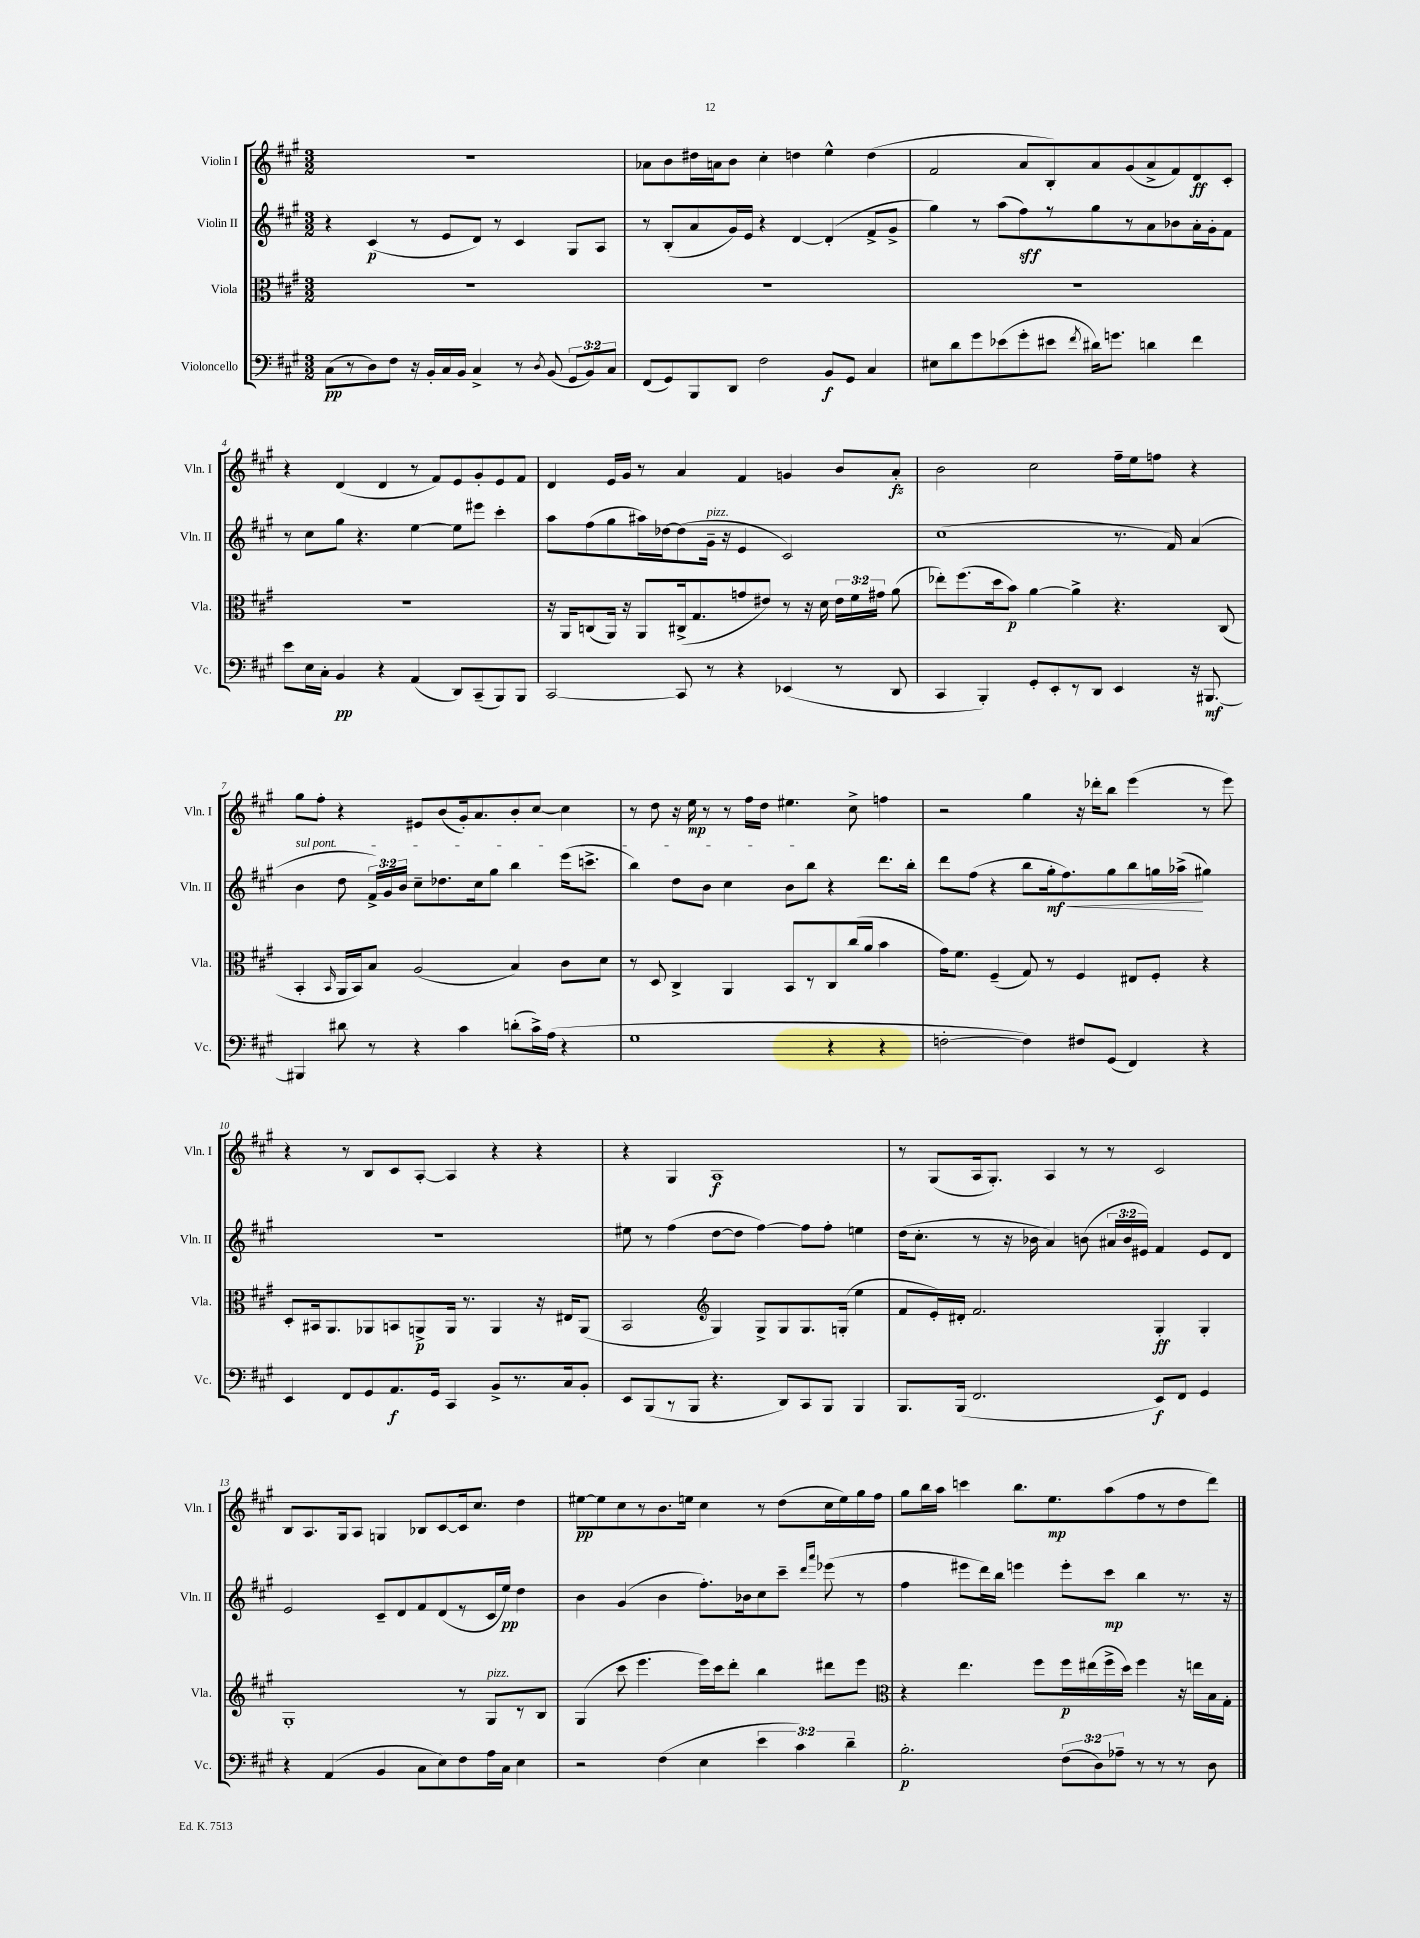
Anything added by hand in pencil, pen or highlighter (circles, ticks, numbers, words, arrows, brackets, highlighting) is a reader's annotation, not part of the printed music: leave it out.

**kern	**kern	**kern	**kern
*staff4	*staff3	*staff2	*staff1
*clefF4	*clefC3	*clefG2	*clefG2
*k[f#c#g#]	*k[f#c#g#]	*k[f#c#g#]	*k[f#c#g#]
*M3/2	*M3/2	*M3/2	*M3/2
(8C#	1.r	4r	1.r
8r	.	.	.
8D)	.	(4c#	.
8F#	.	.	.
16r	.	8r	.
16BB'	.	.	.
16C#	.	8e	.
16BB	.	.	.
4C#^	.	8d)	.
.	.	8r	.
8r	.	4c#	.
8qD	.	.	.
(8BB	.	.	.
12GG#	.	8G#	.
12BB)	.	.	.
.	.	8A	.
12C#	.	.	.
=	=	=	=
(8FF#	1.r	8r	8a-
8GG#)	.	(8B'	8b
8BBB	.	8a	16dd#
.	.	.	16a
8DD	.	16g#)	8b
.	.	16e	.
2F#	.	4r	4cc#'
.	.	[4d	4dd
8BB	.	(4d']	4ee^^
8GG#	.	.	.
4C#	.	8f#^	(4dd
.	.	8g#^	.
=	=	=	=
8E#	1.r	4gg#)	2f#
8d	.	.	.
8g#	.	8r	.
(8e-	.	(8aa	.
8g#'	.	8ff#)	8a
8e#	.	8r	8B')
8qf#	.	.	.
16d#)	.	8gg#	8a
8.g	.	.	.
.	.	8r	(8g#
4d	.	8a	8a^
.	.	8b-	8f#)
4f#	.	16a'	8d
.	.	16g#'	.
.	.	8f#	8c#'
=	=	=	=
8e	1.r	8r	4r
16E	.	8cc#	.
16C#'	.	.	.
4BB	.	8gg#	(4d
.	.	4.r	.
4r	.	.	4d
(4AA	.	[4ee	8r
.	.	.	8f#)
8DD)	.	8ee]	8e
(8CC#~	.	8eee#	8g#'
8BBB)	.	4ccc#'	8e
8BBB	.	.	8f#
=	=	=	=
[2CC#	16r	8aa	4d
.	16AA	.	.
.	(8C	(8ff#	.
.	16AA)	8gg#	16e
.	16r	.	16g#
.	8AA	16aa#)	8r
.	.	[16dd-	.
8CC#]	(16C#^	(8dd-]	4a
.	8.G#	.	.
8r	.	16g#~	.
.	.	16r	.
4r	8g	4e	4f#
.	8e#)	.	.
(4EE-	8r	2c#)	4g
.	16r	.	.
.	16d	.	.
8r	24e#	.	8b
.	24f#	.	.
.	24g#	.	.
8DD	(8a	.	8a'
=	=	=	=
4CC#	8ee-')	(1cc#	2b
.	(8.ff#	.	.
4BBB')	.	.	.
.	16dd	.	.
.	8b)	.	.
8GG#'	[4a	.	2cc#
8EE'	.	.	.
8r	4a^]	.	.
8DD	.	.	.
4EE	4.r	8.r	16ff#~
.	.	.	16ee
.	.	.	8ff
.	.	16f#)	.
16r	.	(4a	4r
[8.BBB#	.	.	.
.	(8C#	.	.
=	=	=	=
4BBB#]	4BB'	4b	8gg#
.	.	.	8ff#'
.	16qqBB	.	.
8d#	16AA	8dd	4r
.	16BB)	.	.
8r	8B	24f#^)	.
.	.	24g#	.
.	.	24b	.
4r	(2A	8cc#~	8e#
.	.	8.dd-	(8b
4c#	.	.	16g#')
.	.	16cc#	8.a
.	.	8gg#	.
(8d'	4B)	4bb	8b'
16c#^)	.	.	[8cc#
(16A	.	.	.
4r	8c#	(16eee	4cc#]
.	.	8.ccc^	.
.	8d	.	.
=	=	=	=
1G#	8r	4bb)	8r
.	8D	.	8dd
.	4C#^	8dd	16r
.	.	.	16ee
.	.	8b	8r
.	4AA	4cc#	8r
.	.	.	16ff#
.	.	.	16dd
.	8BB	8b	4.ee#
.	8r	8bb	.
4r	8C#	4r	.
.	(16cc#	.	8cc#^
.	16a	.	.
4r	4b	8.ddd	4ff
.	.	16bb'	.
=	=	=	=
[2F'	16g#)	8ddd	2r
.	8.f#	.	.
.	.	(8ff#	.
.	(4F#~	4r	.
4F])	8G#)	8bb	4gg#
.	8r	16gg#'	.
.	.	8.ff#)	.
8F#	4F#	.	16r
.	.	.	16ddd-'
(8GG#	.	8gg#	8bb
4FF#)	8E#	8bb	(4eee
.	8F#'	16gg	.
.	.	(16aa-^	.
4r	4r	4gg#)	8r
.	.	.	8eee)
=	=	=	=
4EE	8D'	1.r	4r
.	16BB#	.	.
.	8.AA	.	.
8FF#	.	.	8r
8GG#	8AA-	.	8B
8.AA	8BB	.	8c#
.	8AA^	.	[8A'
16GG#	.	.	.
4CC#	16AA	.	4A]
.	8.r	.	.
8BB^	4AA	.	4r
8.r	.	.	.
.	16r	.	4r
16C#	16E#	.	.
8BB'	(8AA	.	.
=	=	=	=
8EE	2BB	8ee#	4r
(8BBB	.	8r	.
8r	.	(4ff#	4G#
8BBB	.	.	.
*	*clefG2	*	*
4.r	4G#)	[8dd	1A
.	.	8dd]	.
.	8G#^	[4ff#)	.
8DD)	8G#	.	.
8CC#	8.G#	8ff#]	.
8BBB	.	8ff#'	.
.	(16G'	.	.
4BBB	4ee	4ee	.
=	=	=	=
8.BBB	8f#	(16dd	8r
.	.	8.cc#'	.
.	16e')	.	(8G#
(16BBB	16d#'	.	.
2.FF#	2.f#	8r	16A
.	.	.	8.G#')
.	.	16r	.
.	.	16b-	.
.	.	4a)	4A
.	.	(8b	8r
.	.	24a#	8r
.	.	24b	.
.	.	24e#)	.
8EE)	4G#'	4f#	2c#
8FF#	.	.	.
4GG#	4G#'	8e#	.
.	.	8d	.
=	=	=	=
4r	1G#'	2e	8B
.	.	.	8.A
(4AA	.	.	.
.	.	.	16G#
.	.	.	8A
4BB	.	8c#~	4G
.	.	8d	.
8C#	.	8f#	8B-
8E)	.	(8d	[8c#
8F#	8r	8r	16c#]
.	.	.	8.cc#
16A	8G#	16c#	.
16C#	.	16ee)	.
4E	8r	4dd	4dd
.	8B	.	.
=	=	=	=
2r	(4G#	4b	[8ee#
.	.	.	8ee#]
.	8ccc#	(4g#	8cc#
.	4.eee	.	8r
(4F#	.	4b	8.b
.	.	.	16ee
4E	16eee)	8.ff#')	4cc#
.	16ccc#	.	.
.	8ddd'	.	.
.	.	16b-	.
6e	4bb	8cc#	8r
.	.	8ccc#~	(8dd
6c#)	.	.	.
.	.	16qqddd	.
.	.	16qqaaa	.
.	8ddd#	(8eee-	16cc#
.	.	.	16ee)
6d~	.	.	.
.	8eee	8r	16gg#
.	.	.	16ff#
=	=	=	=
*	*clefC3	*	*
2.B'	4r	4ff#	8gg#
.	.	.	16bb
.	.	.	16aa
.	4.ee	8eee#	4ccc
.	.	16ddd)	.
.	.	16bb	.
.	.	4eee	8.bb
.	8ff#	.	.
.	.	.	8.ee
(12F#	16ff#	8eee'	.
.	(16ee#	.	.
12D)	.	.	.
.	16ff#^	8ccc#	(8aa
12A-~	.	.	.
.	16dd)	.	.
8r	4ff#	4bb	8ff#
8r	.	.	8r
8r	16r	8.r	8dd
.	16ee	.	.
8D	16B	.	8ddd)
.	16G#'	16r	.
==	==	==	==
*-	*-	*-	*-
